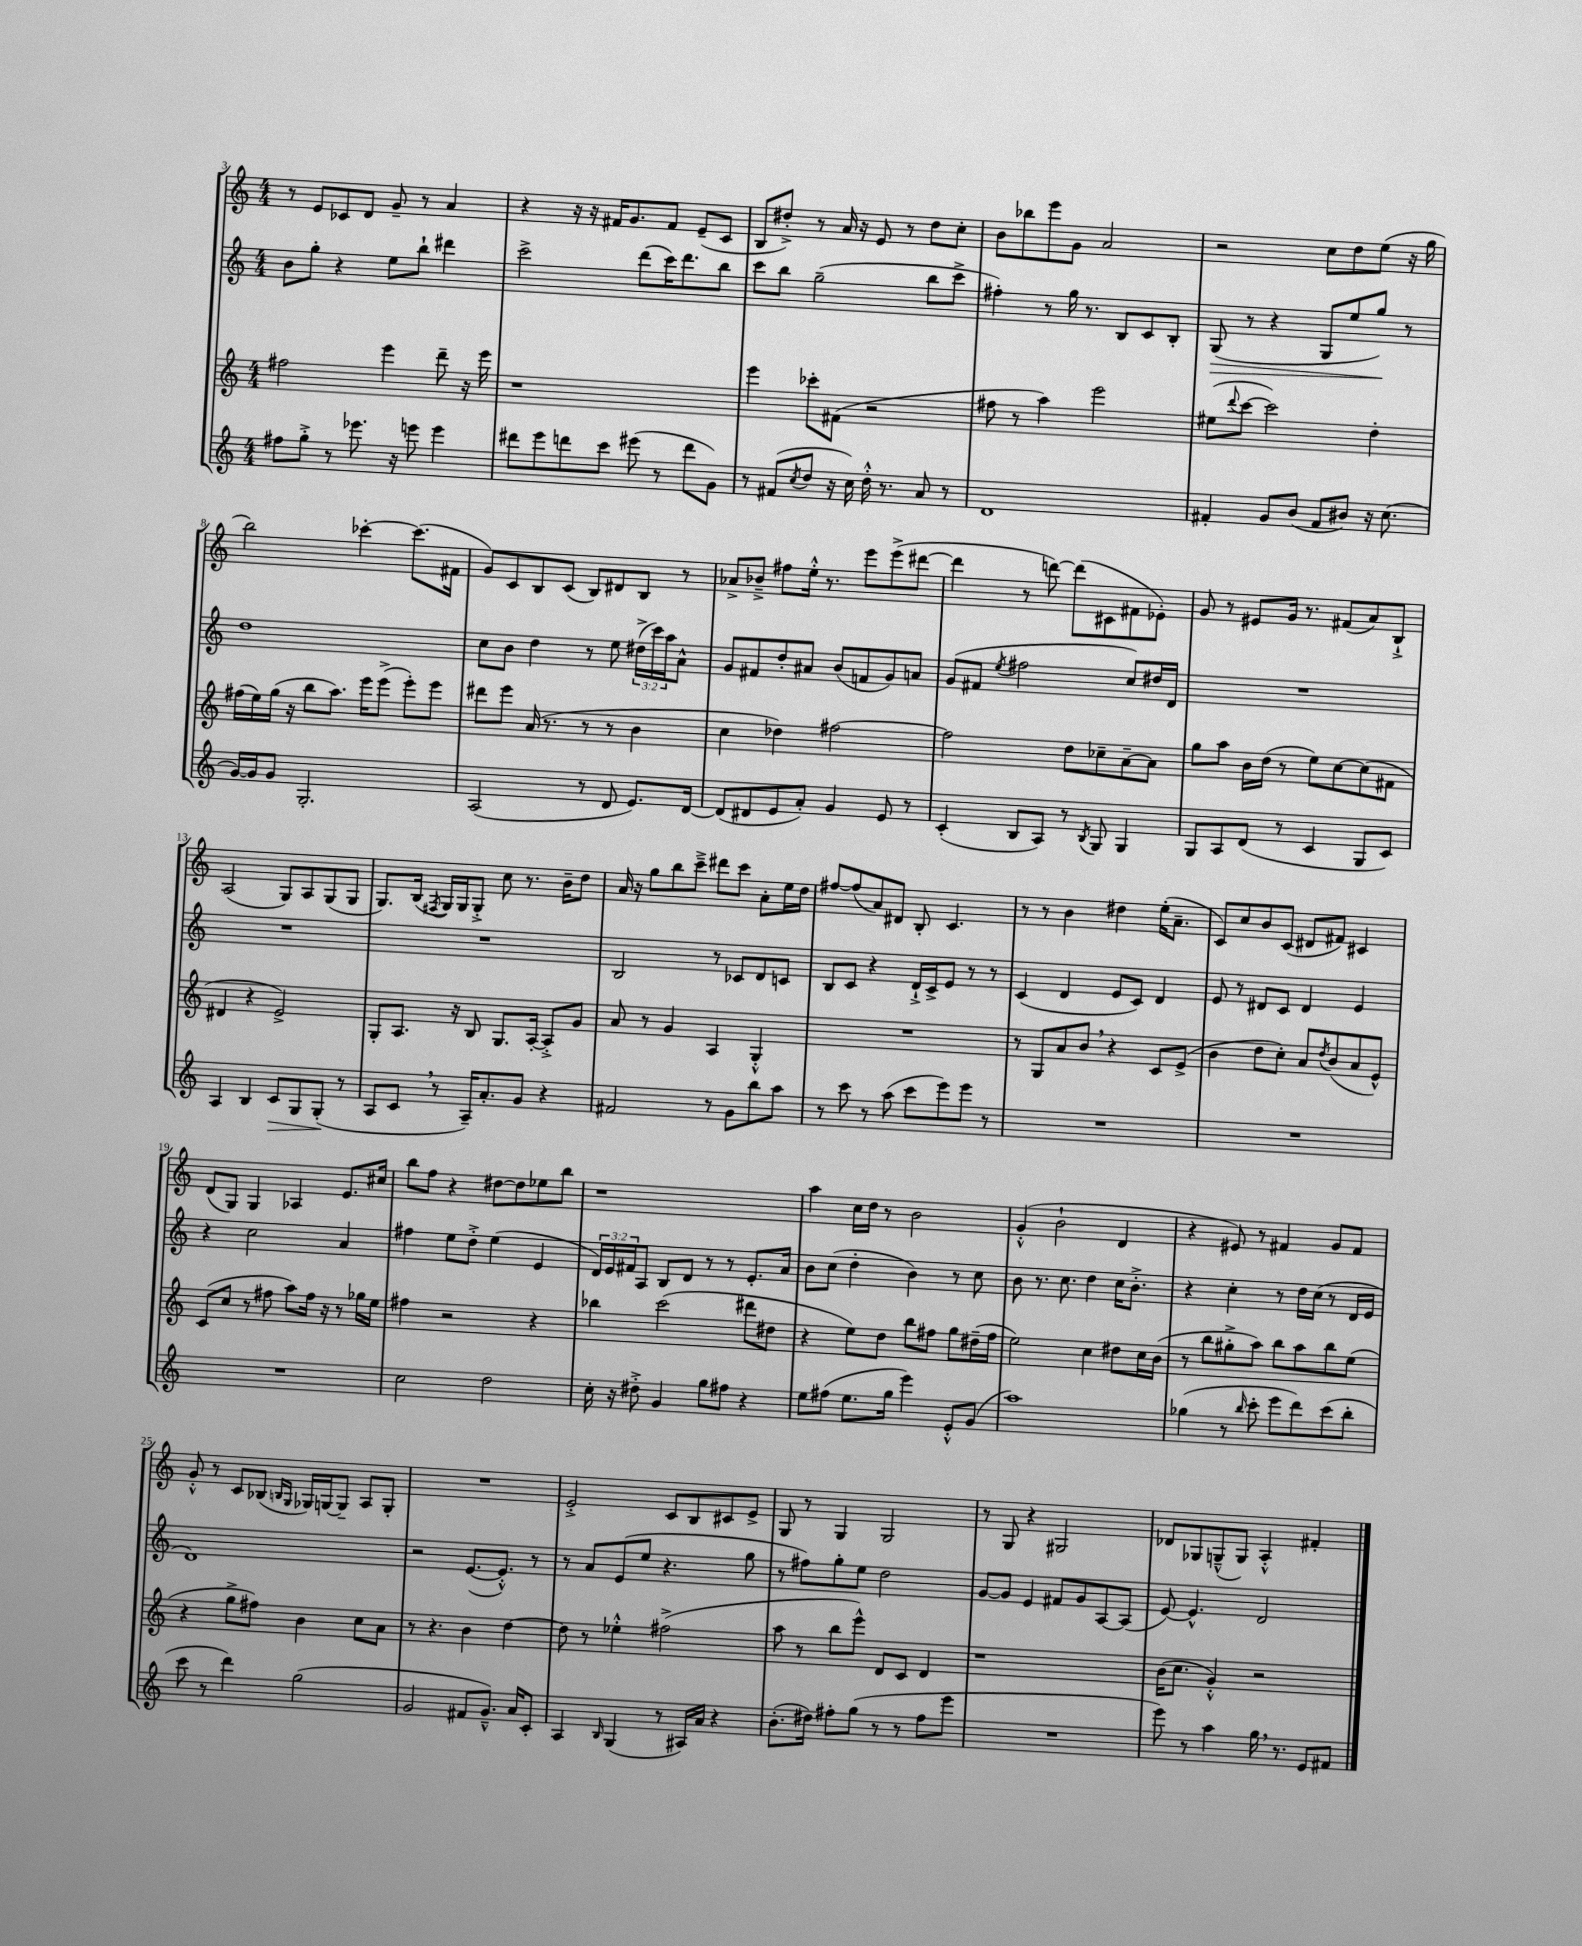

**kern	**kern	**kern	**kern
*staff4	*staff3	*staff2	*staff1
*clefG2	*clefG2	*clefG2	*clefG2
*k[]	*k[]	*k[]	*k[]
*M4/4	*M4/4	*M4/4	*M4/4
8ff#	2ff#	8b	8r
8gg'^	.	8gg'	8e
8r	.	4r	8c-
8.eee-	.	.	8d
.	4eee	8ee	8g~
16r	.	.	.
8eee	.	8bb`	8r
4eee	8ddd~	4ddd#	4a
.	16r	.	.
.	16eee	.	.
=	=	=	=
8ddd#	1r	2ccc^	4r
8eee	.	.	.
8ddd	.	.	16r
.	.	.	16r
8ccc	.	.	16f#
.	.	.	8.g
(8eee#	.	(8ddd	.
8r	.	16ccc)	8f#
.	.	8.ddd	.
8ddd	.	.	(8e~
8g)	.	8bb	8c
=	=	=	=
8r	4eee	8ccc	8B
(8f#	.	8bb	8dd#'^)
8qcc	.	.	.
8dd	8ccc-'	(2gg~	8r
16r	(8f#	.	16a
16cc)	.	.	16r
16dd'^^	2r	.	8e
8.r	.	.	.
.	.	.	8r
8a	.	8bb	8dd#
8r	.	8ccc^	8cc'
=	=	=	=
1d	8ff#	4ff#')	8b
.	8r	.	8bb-
.	4aa)	8r	8eee
.	.	16gg	8g
.	.	8.r	.
.	2eee	.	2a
.	.	8B	.
.	.	8c	.
.	.	8B'	.
=	=	=	=
4f#'	(8ee#	(8G	2r
.	8qqddd	.	.
.	[8ccc	8r	.
8g	2ccc])	4r	.
(8b	.	.	.
8f#	.	8G	8cc
8b#)	.	8ee	8dd
16r	4dd'	8gg)	(8ee
(8.cc	.	.	.
.	.	8r	16r
.	.	.	16gg
=	=	=	=
[16g)	(16ff#	1dd	2bb)
16g]	16ee)	.	.
8g	(16gg	.	.
.	16r	.	.
2.G'	8bb	.	.
.	8.aa)	.	.
.	.	.	[4ccc-'
.	16eee	.	.
.	(8eee^	.	.
.	8eee')	.	(8.ccc-]
.	8eee	.	.
.	.	.	16f#
=	=	=	=
(2A	8ddd#	8cc	8g)
.	8eee	8b	8c
.	(16a	4dd	8B
.	8.r	.	.
.	.	.	(8c
8r	8r	8r	8B)
8d	8r	8ee	8d#
8.e)	4b	(24dd#^	8B
.	.	24ccc)	.
.	.	24aa	.
.	.	8a^^	8r
[16d	.	.	.
=	=	=	=
(8d]	4cc	8g	8a-^
8d#	.	8f#	8b-~^
8e	4dd-)	8dd'	8ff#
8a')	.	8a#	16ee'^^
.	.	.	8.r
4g	[2ff#	(8b	.
.	.	8f	8eee
8e	.	8g)	(8eee^
8r	.	8a	[8ddd#
=	=	=	=
(4c'	2ff#]	(8g	4ddd#]
.	.	8f#	.
.	.	8qee	.
8B	.	2ff#	8r
8A)	.	.	[8ddd)
8r	8dd	.	(8ddd]
8qB	.	.	.
8G	8cc-~	.	8c#
4G	[8a~	8cc)	8f#
.	8a]	16dd#	8e-')
.	.	16d	.
=	=	=	=
8G	8gg	1r	8g
8A	8aa	.	8r
(8d	16b	.	8e#
.	(16dd	.	.
8r	8r	.	16g
.	.	.	8.r
4c	8ee)	.	.
.	[8cc	.	(8f#
8G	(8cc]	.	8a)
8c)	8f#	.	8B`^
=	=	=	=
4A	4d#	1r	(2A
4B	4r	.	.
8c	2e^)	.	8G)
8G	.	.	8A
(8G'	.	.	(8G
8r	.	.	8G
=	=	=	=
8A	8G'	1r	8.G)
8c	8.A	.	.
.	.	.	(16B
.	.	.	8qF#
8r	.	.	16G)
.	16r	.	16G
16A~)	8B	.	8G'^
8.a'	.	.	.
.	8.G	.	8cc
8g	.	.	8.r
.	[16A'	.	.
4r	8A'^]	.	.
.	.	.	16b~
.	8g	.	8dd
=	=	=	=
2f#	8a	2B	16a
.	.	.	16r
.	8r	.	8gg
.	4g	.	8bb
.	.	.	8ccc~^
8r	4A	8r	8ddd#
8g	.	8c-	8ccc
8bb	4G'^^	8d	8a'
8aa	.	8c	16ee
.	.	.	16dd
=	=	=	=
8r	1r	8B	[8ff#
8ccc	.	8c	(8ff#]
8r	.	4r	8a)
(8aa	.	.	8d#
8ccc	.	16d`^	8B'
.	.	16c^	.
8eee)	.	8e	4.c
8eee	.	8r	.
8r	.	8r	.
=	=	=	=
1r	8r	(4c	8r
.	8G	.	8r
.	8a	4d	4b
.	8b	.	.
.	4r	8e	4dd#
.	.	8c)	.
.	8c	4d	(16ee'
.	.	.	8.a~
.	(8e^	.	.
=	=	=	=
1r	4b	8e	8c)
.	.	8r	8cc
.	8dd	8d#	8b
.	8cc')	8c	(8c
.	8a	4d#	8d#
.	8qdd	.	.
.	(8b	.	8f#)
.	8a	4e	4c#
.	8e^^)	.	.
=	=	=	=
1r	(8c	4r	(8d
.	8cc	.	8G)
.	8r	2cc	4G
.	8ff#	.	.
.	8aa)	.	4A-
.	16ff#	.	.
.	16r	.	.
.	8r	4a	8.e
.	16gg-	.	.
.	16ee	.	16cc#
=	=	=	=
2cc	4ff#	4ff#	8bb
.	.	.	8ff
.	2r	8ee	4r
.	.	8dd'^	.
2dd	.	(4ee	[8dd#
.	.	.	8dd#]
.	4r	4e	8ee-
.	.	.	8bb
=	=	=	=
16cc'	4bb-	24d)	1r
.	.	24e	.
16r	.	.	.
.	.	24f#	.
8dd#'^	.	8A	.
4g	(2ccc	8B	.
.	.	8d	.
8gg	.	8r	.
8ff#	.	8r	.
4r	8ddd#	8.e'	.
.	8dd#	.	.
.	.	16a	.
=	=	=	=
8ee	4r	8b	4aa
(8ff#	.	(8cc	.
8.ee	8ee)	4dd'	16cc
.	.	.	16dd
.	8dd	.	8r
16gg	.	.	.
4eee)	8bb	4b)	2b
.	8ff#	.	.
8e'^^	8gg	8r	.
(8g	(16dd#~	8cc	.
.	16ff#	.	.
=	=	=	=
1aa)	2ee)	8b	(4g'^^
.	.	8.r	.
.	.	.	2b`
.	.	8.cc	.
.	4cc	4dd	.
.	8dd#	16cc	4d
.	.	8.b'^	.
.	16cc	.	.
.	(16b	.	.
=	=	=	=
(4gg-	8r	4r	4r
.	8bb	.	.
8r	8gg#'^	4cc'	8e#)
16qqbb	.	.	.
8ccc'	8aa)	.	8r
8eee	8bb	8r	4f#
8ddd)	8aa	16dd	.
.	.	(16cc	.
(8ccc	8bb	8r	8g
8bb'	(8ee	16d	8f#
.	.	16e	.
=	=	=	=
8ccc	4r	1d)	8g'^^
8r	.	.	8r
4ddd)	8gg^	.	8c
.	8ff#)	.	(8B-
.	.	.	16qqB
.	.	.	16qqG
(2gg	4b	.	16G-)
.	.	.	[16G
.	.	.	8G~]
.	8cc	.	8A
.	8a	.	8G'
=	=	=	=
2g	8r	2r	1r
.	4.r	.	.
8f#	4b	([8.e	.
8.g~^^)	.	.	.
.	.	8.e'^^])	.
.	[4dd	.	.
16a	.	.	.
8c'	.	8r	.
=	=	=	=
4A	8dd]	8r	2e'^
.	8r	8a	.
16qqB	.	.	.
(4G	4ee-'^^	(8e	.
.	.	8ee	.
8r	(2ff#^	4.r	8c
16A#)	.	.	8B
16a	.	.	.
4r	.	.	8c#
.	.	8gg	8e^
=	=	=	=
(8.b'	8aa	8r	8G
.	8r	8ff#)	8r
16dd#)	.	.	.
8ff#'	8bb	8gg'	4G
(8gg	8eee^^)	8ee	.
8r	8d	2dd	2G
8r	8c	.	.
8ff#	4d	.	.
8eee	.	.	.
=	=	=	=
1r	1r	[8g	8r
.	.	8g]	8G
.	.	4e	4r
.	.	8f#	2G#
.	.	8g	.
.	.	[8A	.
.	.	(8A]	.
=	=	=	=
8eee)	(16b	[8e)	8d-
.	8.cc	.	.
8r	.	4.e^^]	8G-
4aa	4g'^^)	.	(8G~^^
.	.	.	8G)
16gg	2r	2d	4A'^^
8.r	.	.	.
8e	.	.	4f#'
8f#	.	.	.
==	==	==	==
*-	*-	*-	*-
